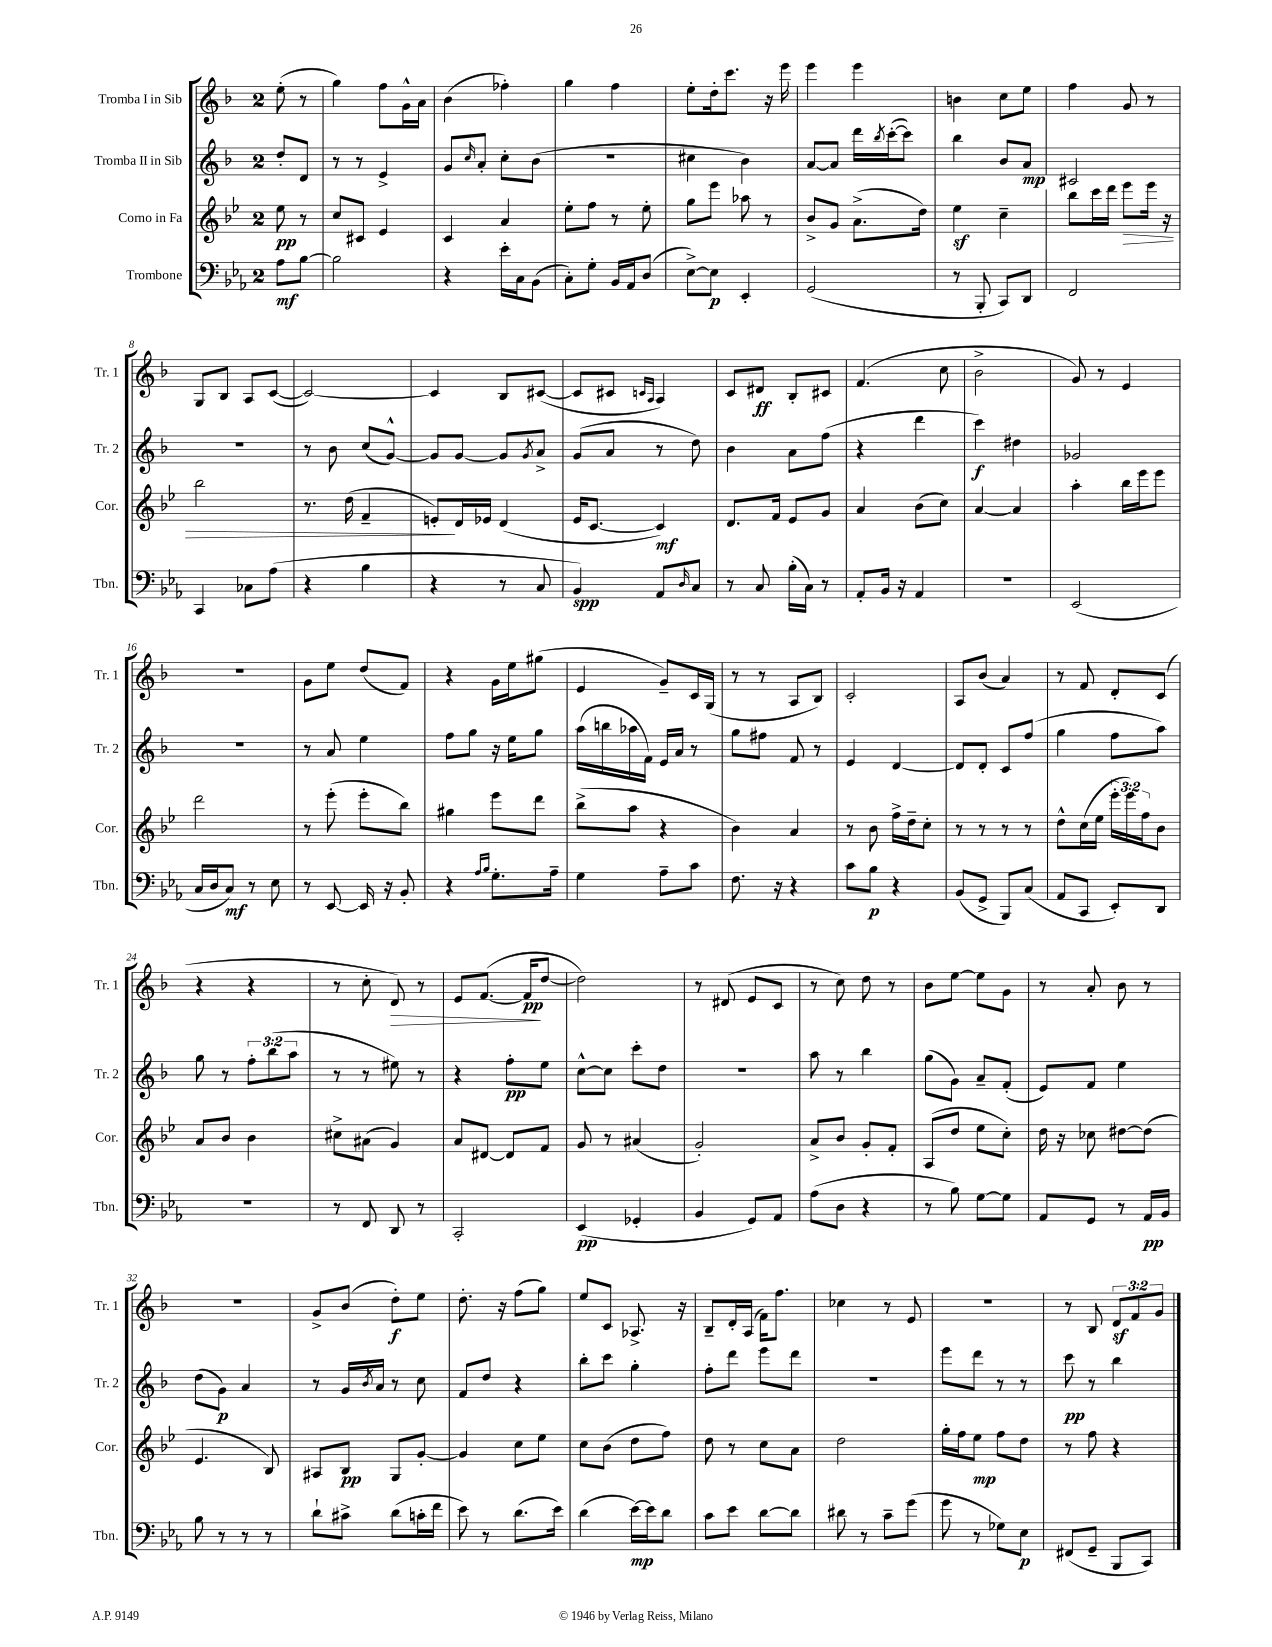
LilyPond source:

<<
\new StaffGroup <<
\new Staff = "s0" \with { instrumentName = "Tromba I in Sib" shortInstrumentName = "Tr. 1" } {
    \clef treble \key f \major \once \override Staff.TimeSignature.style = #'single-digit \time 2/4 \override Staff.TupletNumber.text = #tuplet-number::calc-fraction-text \partial 4
    e''8-.( r8 |
    g''4) f''8 g'16-^ a'16 |
    bes'4( fes''4-.) |
    g''4 f''4 |
    e''8-. d''16-. c'''8. r16 e'''16 |
    e'''4 e'''4 |
    b'4 c''8 e''8 |
    f''4 g'8 r8 |
    g8 bes8 a8 c'8~( |
    c'2~) |
    c'4 bes8 cis'8~( |
    cis'8 cis'8 \grace { c'16 a16 } a4) |
    c'8 dis'8\ff bes8-. cis'8 |
    f'4.( c''8 |
    bes'2-> |
    g'8) r8 e'4 |
    R2 |
    g'8 e''8 d''8( f'8) |
    r4 g'16 e''16 gis''8( |
    e'4 g'8--) c'16 g16( |
    r8 r8 a8 bes8) |
    c'2-. |
    a8 bes'8( a'4) |
    r8 f'8 d'8-. c'8( |
    r4 r4 |
    r8 c''8-. d'8\>) r8 |
    e'8 f'8.~( f'16\pp\! d''8~ |
    d''2) |
    r8 dis'8( e'8 c'8 |
    r8 c''8) d''8 r8 |
    bes'8 e''8~ e''8 g'8 |
    r8 a'8-. bes'8 r8 |
    R2 |
    g'8-> bes'8( d''8-.\f) e''8 |
    d''8.-. r16 f''8( g''8) |
    e''8 c'8 aes8.-> r16 |
    bes8-- d'16-. a16( f'16) f''8. |
    ces''4 r8 e'8 |
    r2 |
    r8 bes8 \tuplet 3/2 { d'8\sf f'8 g'8 } \bar "|." |
}
\new Staff = "s1" \with { instrumentName = "Tromba II in Sib" shortInstrumentName = "Tr. 2" } {
    \clef treble \key f \major \once \override Staff.TimeSignature.style = #'single-digit \time 2/4 \override Staff.TupletNumber.text = #tuplet-number::calc-fraction-text \partial 4
    d''8-. d'8 |
    r8 r8 e'4-> |
    g'8 \grace { c''16 } a'8-. c''8-. bes'8( |
    r2 |
    cis''4 bes'4) |
    a'8~ a'8 d'''16 \acciaccatura { bes''8 } c'''16~-.( c'''8) |
    bes''4 bes'8 a'8\mp |
    cis'2 |
    R2 |
    r8 bes'8 c''8( g'8~-^) |
    g'8 g'8~ g'8 \acciaccatura { g'8 } a'8-> |
    g'8( a'8 r8 d''8) |
    bes'4 a'8 f''8( |
    r4 d'''4 |
    c'''4\f) dis''4 |
    ges'2 |
    R2 |
    r8 a'8 e''4 |
    f''8 g''8 r16 e''16 g''8 |
    a''16( b''16 aes''16 f'16) e'16 a'16 r8 |
    g''8 fis''8 f'8 r8 |
    e'4 d'4~ |
    d'8 d'8-. c'8 f''8( |
    g''4 f''8 a''8) |
    g''8 r8 \tuplet 3/2 { f''8-. bes''8( a''8 } |
    r8 r8 eis''8) r8 |
    r4 f''8-.\pp e''8 |
    c''8~-^ c''8 c'''8-. d''8 |
    r2 |
    a''8 r8 bes''4 |
    g''8( g'8) a'8-- f'8-.( |
    e'8) f'8 e''4 |
    d''8( g'8\p) a'4 |
    r8 g'16 \acciaccatura { bes'8 } a'16 r8 c''8 |
    f'8 d''8 r4 |
    bes''8-. c'''8 g''4-. |
    f''8-. d'''8 e'''8 d'''8 |
    R2 |
    e'''8 d'''8 r8 r8 |
    c'''8\pp r8 bes''4 \bar "|." |
}
\new Staff = "s2" \with { instrumentName = "Corno in Fa" shortInstrumentName = "Cor." } {
    \clef treble \key bes \major \once \override Staff.TimeSignature.style = #'single-digit \time 2/4 \override Staff.TupletNumber.text = #tuplet-number::calc-fraction-text \partial 4
    ees''8\pp r8 |
    c''8 cis'8 ees'4 |
    c'4 a'4 |
    ees''8-. f''8 r8 ees''8-. |
    g''8 ees'''8 aes''8 r8 |
    bes'8-> g'8 a'8.->( d''16) |
    ees''4\sf c''4-- |
    bes''8 c'''16 d'''16 ees'''8\> ees'''16 r16 |
    bes''2 |
    r8. d''16( f'4-- |
    e'8-.\!) d'16 ees'16 d'4( |
    ees'16 c'8.~ c'4\mf) |
    d'8. f'16 ees'8 g'8 |
    a'4 bes'8( c''8) |
    a'4~ a'4 |
    a''4-. bes''16 ees'''16 ees'''8 |
    d'''2 |
    r8 ees'''8-.( ees'''8-. bes''8) |
    gis''4 ees'''8 d'''8 |
    bes''8->( a''8 r4 |
    bes'4) a'4 |
    r8 bes'8 f''16-> d''16-- c''8-. |
    r8 r8 r8 r8 |
    d''8-^ c''16( ees''16 \tuplet 3/2 { ees'''16-. ees'''16) f''16 } bes'8 |
    a'8 bes'8 bes'4 |
    cis''8-> ais'8( g'4) |
    a'8 dis'8~ dis'8 f'8 |
    g'8 r8 ais'4( |
    g'2-.) |
    a'8-> bes'8 g'8-. f'8-. |
    a8( d''8 ees''8 c''8-.) |
    d''16 r16 ces''8 dis''8~ dis''8( |
    ees'4. bes8) |
    ais8 bes8\pp g8 g'8~-. |
    g'4 c''8 ees''8 |
    c''8 bes'8( d''8 f''8) |
    d''8 r8 c''8 a'8 |
    d''2 |
    g''16-. f''16 ees''8\mp f''8 d''8 |
    r8 f''8 r4 \bar "|." |
}
\new Staff = "s3" \with { instrumentName = "Trombone" shortInstrumentName = "Tbn." } {
    \clef bass \key ees \major \once \override Staff.TimeSignature.style = #'single-digit \time 2/4 \partial 4
    aes8\mf bes8~ |
    bes2 |
    r4 ees'16-. c16 bes,8( |
    c8-.) g8-. bes,16 aes,16 d8( |
    ees8~->) ees8\p ees,4-. |
    g,2( |
    r8 bes,,8-. c,8) d,8 |
    f,2 |
    c,4 ces8 aes8( |
    r4 bes4 |
    r4 r8 c8 |
    bes,4\spp) aes,8 \grace { d16 } c8 |
    r8 c8 bes16-.( c16) r8 |
    aes,8-. bes,16 r16 aes,4 |
    R2 |
    ees,2( |
    c16 d16 c8\mf) r8 ees8 |
    r8 ees,8~ ees,16 r16 bes,8-. |
    r4 \grace { aes16 bes16 } g8.-. aes16-- |
    g4 aes8-- c'8 |
    f8. r16 r4 |
    c'8 bes8\p r4 |
    bes,8( g,8-> bes,,8) c8( |
    aes,8 c,8 ees,8-.) d,8 |
    R2 |
    r8 f,8 d,8 r8 |
    c,2-. |
    ees,4\pp( ges,4-. |
    bes,4 g,8) aes,8 |
    aes8( d8 r4 |
    r8 bes8) g8~ g8 |
    aes,8 g,8 r8 aes,16\pp bes,16 |
    bes8 r8 r8 r8 |
    d'8-! cis'8-> d'8( c'16-. f'16 |
    ees'8) r8 d'8.( ees'16) |
    d'4( ees'16~\mp) ees'16 d'8 |
    c'8 ees'8 d'8~ d'8 |
    dis'8 r8 c'8-- g'8( |
    g'8 r8 ges8) ees8\p |
    fis,8( g,8-- bes,,8 c,8) \bar "|." |
}
>>
>>
